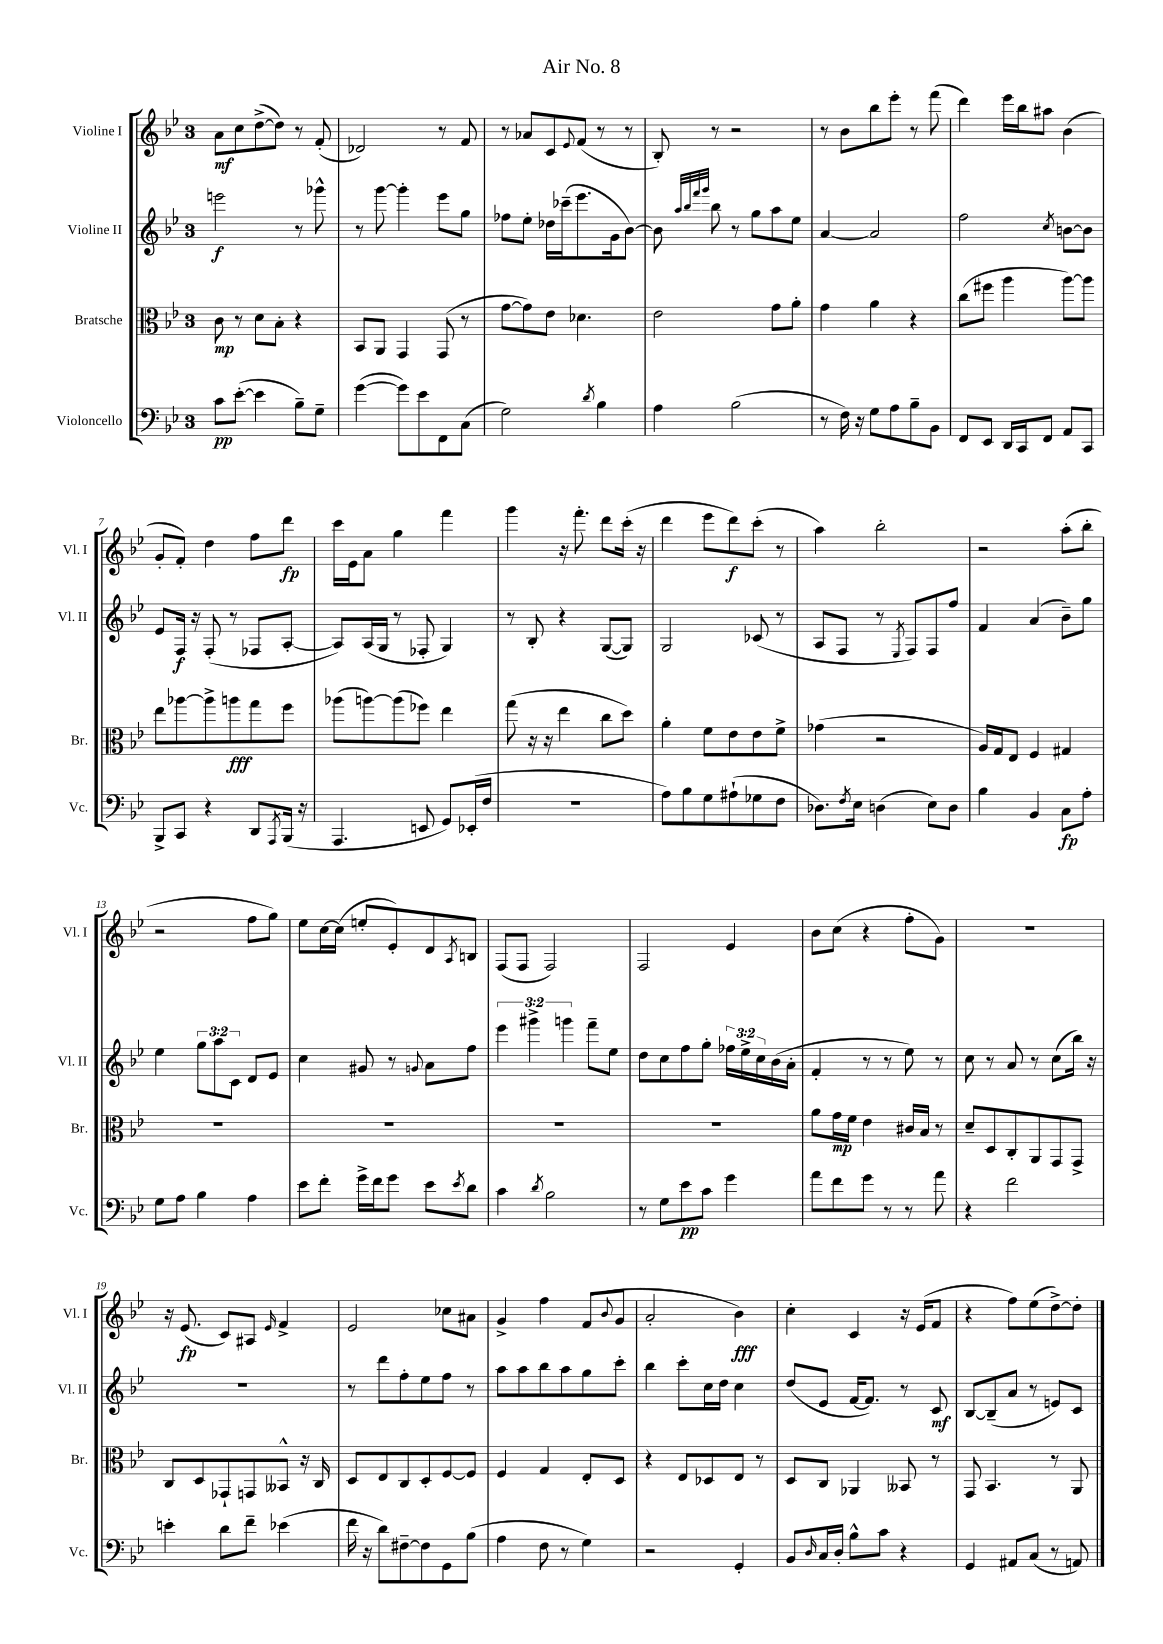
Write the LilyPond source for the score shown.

\header { title = "Air No. 8" }
<<
\new StaffGroup <<
\new Staff = "s0" \with { instrumentName = "Violine I" shortInstrumentName = "Vl. I" } {
    \clef treble \key bes \major \once \override Staff.TimeSignature.style = #'single-digit \time 3/4
    a'8\mf c''8 d''8~->( d''8) r8 f'8-.( |
    des'2) r8 f'8 |
    r8 aes'8 c'8 \appoggiatura { ees'8 } f'8( r8 r8 |
    bes8-.) r8 r2 |
    r8 bes'8 bes''8 ees'''8-. r8 f'''8( |
    d'''4) ees'''16 bes''16 ais''8 bes'4( |
    g'8-. f'8-.) d''4 f''8 d'''8\fp |
    c'''16 ees'16 a'8 g''4 f'''4 |
    g'''4 r16 f'''8.-. d'''8 c'''16-.( r16 |
    d'''4 ees'''8 d'''8\f) c'''8-.( r8 |
    a''4) bes''2-. |
    r2 a''8-.( bes''8-. |
    r2 f''8 g''8) |
    ees''8 c''16~ c''16( e''8-. ees'8-.) d'8 \acciaccatura { a8 } b8 |
    f8( f8 f2) |
    f2 ees'4 |
    bes'8 c''8( r4 f''8-. g'8) |
    R2. |
    r16 ees'8.\fp( c'8) ais8 \grace { ees'16 } f'4-> |
    ees'2 ces''8 ais'8 |
    g'4-> f''4 f'8( \appoggiatura { bes'8 } g'8 |
    a'2-. bes'4\fff) |
    c''4-. c'4 r16 ees'16( f'8 |
    r4 f''8) ees''8( d''8~->) d''8-. \bar "|." |
}
\new Staff = "s1" \with { instrumentName = "Violine II" shortInstrumentName = "Vl. II" } {
    \clef treble \key bes \major \once \override Staff.TimeSignature.style = #'single-digit \time 3/4 \override Staff.TupletNumber.text = #tuplet-number::calc-fraction-text
    e'''2\f r8 ges'''8-^ |
    r8 g'''8~ g'''4-. ees'''8 g''8 |
    fes''8 ees''8-. des''16 ces'''16--( ees'''8. g'16 bes'8~) |
    bes'8 \grace { a''32 bes''32 f'''32 g'''32 } bes''8 r8 g''8 a''8 ees''8 |
    a'4~ a'2 |
    f''2 \acciaccatura { c''8 } b'8~ b'8 |
    ees'8 f16\f r16 f8-.( r8 fes8 a8~-. |
    a8) a16( g16 r8 fes8-. g4) |
    r8 bes8-. r4 g8~( g8) |
    g2 ces'8( r8 |
    a8 f8 r8 \acciaccatura { ees8 } f8) f8 f''8 |
    f'4 a'4( bes'8--) g''8 |
    ees''4 \tuplet 3/2 { g''8 a''8 c'8 } d'8 ees'8 |
    c''4 gis'8 r8 \appoggiatura { g'8 } a'8 f''8 |
    \tuplet 3/2 { ees'''4 gis'''4-> g'''4 } f'''8-- ees''8 |
    d''8 c''8 f''8 g''8-. \tuplet 3/2 { fes''16 ees''16-> c''16 } bes'16( a'16-. |
    f'4-. r8 r8 ees''8) r8 |
    c''8 r8 a'8 r8 c''8( bes''16) r16 |
    R2. |
    r8 d'''8 f''8-. ees''8 f''8 r8 |
    a''8 a''8 bes''8 a''8 g''8 c'''8-. |
    bes''4 c'''8-. c''16 d''16 c''4 |
    d''8( ees'8 f'16~ f'8.) r8 c'8\mf |
    bes8~ bes8--( a'8 r8 e'8) c'8 \bar "|." |
}
\new Staff = "s2" \with { instrumentName = "Bratsche" shortInstrumentName = "Br." } {
    \clef alto \key bes \major \once \override Staff.TimeSignature.style = #'single-digit \time 3/4
    c'8\mp r8 d'8 bes8-. r4 |
    bes,8 a,8 g,4 g,8( r8 |
    g'8~ g'8) ees'8 des'4. |
    ees'2 g'8 a'8-. |
    g'4 a'4 r4 |
    c''8( fis''8 a''4 a''8~) a''8 |
    ees''8 aes''8~ aes''8-> a''8\fff g''8 f''8 |
    aes''8( a''8~) a''8( fes''8) ees''4 |
    g''8( r16 r16 ees''4 c''8 d''8) |
    a'4-. f'8 ees'8 ees'8 f'8-> |
    ges'4( r2 |
    a16) g16 ees8 f4 gis4 |
    R2. |
    R2. |
    R2. |
    R2. |
    a'8 g'16\mp f'16 ees'4 cis'16 bes16 r8 |
    d'8-- d8 c8-. a,8 g,8 g,8-> |
    c8 d8 ges,8-! g,8 beses,8-^ r16 c16 |
    d8 ees8 c8 d8-. f8~ f8 |
    f4 g4 ees8-. d8 |
    r4 ees8 des8 ees8 r8 |
    d8 c8 aes,4 beses,8 r8 |
    g,8 bes,4. r8 a,8 \bar "|." |
}
\new Staff = "s3" \with { instrumentName = "Violoncello" shortInstrumentName = "Vc." } {
    \clef bass \key bes \major \once \override Staff.TimeSignature.style = #'single-digit \time 3/4
    c'8\pp ees'8~-.( ees'4 bes8--) g8-- |
    g'4~( g'8) ees'8 f,8 c8( |
    g2) \acciaccatura { d'8 } bes4 |
    a4 bes2( |
    r8 f16) r16 g8 a8 bes8-- bes,8 |
    f,8 ees,8 d,16 c,16 f,8 a,8 c,8 |
    bes,,8-> c,8 r4 d,8 \acciaccatura { a,,8 } bes,,16( r16 |
    a,,4. e,8 g,8) ees,16-.( f16 |
    R2. |
    a8) bes8 g8 ais8-!( ges8 f8 |
    des8.) \acciaccatura { f8 } ees16 d4( ees8) d8 |
    bes4 bes,4 c8\fp a8-. |
    g8 a8 bes4 a4 |
    ees'8 f'8-. g'16-> f'16 g'8 ees'8 \acciaccatura { ees'8 } d'8 |
    c'4 \acciaccatura { d'8 } bes2 |
    r8 g8 ees'8\pp c'8 g'4 |
    a'8 f'8 g'8 r8 r8 a'8 |
    r4 f'2 |
    e'4-. d'8 f'8-- ees'4( |
    f'16 r16 d'8) fis8~-- fis8 g,8 bes8( |
    a4 f8 r8 g4) |
    r2 g,4-. |
    bes,8 \grace { d16 } c16 d16-. bes8-^ c'8 r4 |
    g,4 ais,8 c8( r8 a,8) \bar "|." |
}
>>
>>
